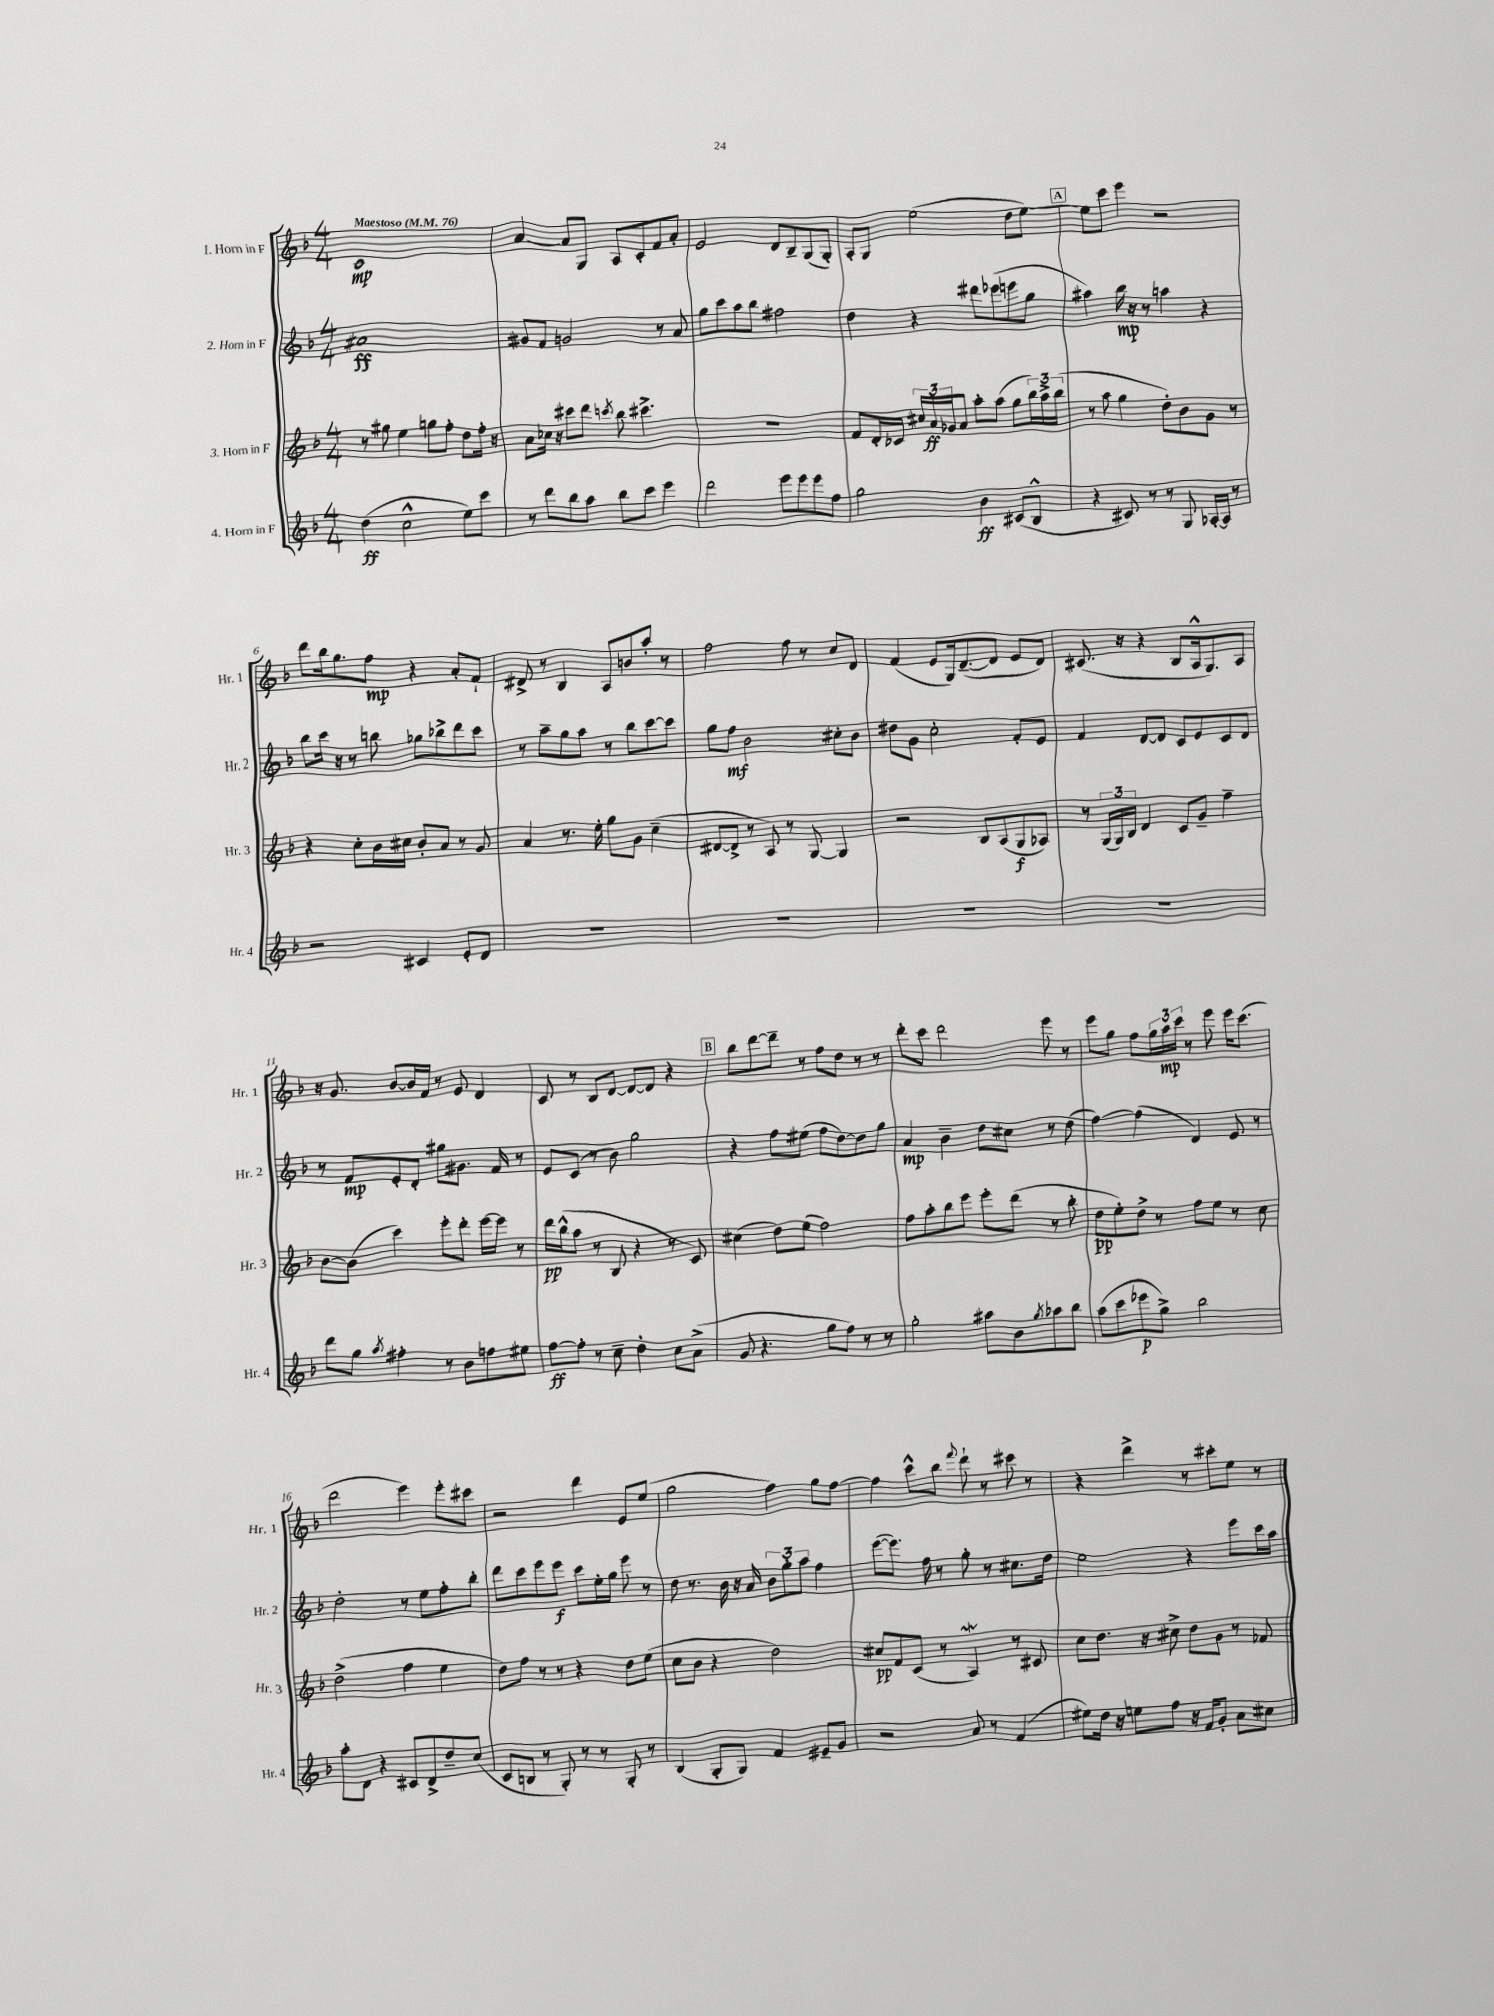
<<
\new StaffGroup <<
\new Staff = "s0" \with { instrumentName = "1. Horn in F" shortInstrumentName = "Hr. 1" } {
    \clef treble \key f \major \numericTimeSignature \time 4/4 \tempo "Maestoso" 4 = 76
    c'1\mp |
    a'4~ a'8 g8 a8 c'8-. f'8 a'8-. |
    e'2 d'8 bes8-- g8( g8-.) |
    a8-. g8 e''2( d''8 e''8~) |
    \mark \markup { \box "A" } e''8 c'''8 e'''4 r2 |
    d'''8 bes''16 g''8. f''8\mp r4 a'8-. f'8-! |
    dis'8-> r8 bes4 a8 b'8 a''8-. r8 |
    f''2 f''8 r8 c''8 d'8 |
    f'4( e'8 g16) d'8.~--( d'8 e'8 d'8) |
    cis'8.( r16 r4 bes8 a16-^ g8.) a8 |
    r16 g'8. bes'8~ bes'16 f'16 r8 e'8 d'4 |
    c'8 r8 bes8 d'8~ d'8~ d'8 r4 |
    \mark \markup { \box "B" } bes''8 d'''8~ d'''8-- r8 f''8 d''8 r8 r8 |
    d'''8-. c'''8 d'''2 e'''8 r8 |
    e'''8 g''8 f''8 \tuplet 3/2 { g''16 a''16\mp c'''16 } r8 e'''8 e'''16 c'''8.( |
    d'''2 e'''4) e'''8-. cis'''8 |
    r2 d'''4 e'8 e''8( |
    g''2 f''4) g''8 f''8~ |
    f''4 c'''8-^ bes''8 \appoggiatura { f'''8 } d'''8-! r8 cis'''8 r8 |
    r4 d'''4-> r8 cis'''8-. e''8 r8 \bar "|." |
}
\new Staff = "s1" \with { instrumentName = "2. Horn in F" shortInstrumentName = "Hr. 2" } {
    \clef treble \key f \major \numericTimeSignature \time 4/4
    ais'1\ff |
    gis'8 f'8 g'2 r8 a'8 |
    g''8 c'''8 a''8 bes''8 fis''2 |
    d''4 r4 dis'''8 ees'''8( e'''8 g''8 |
    \mark \markup { \box "A" } ais''4) bes''16\mp r16 r8 a''4 r4 |
    bes''8 c'''16 r16 r8 b''8 ges''8 bes''8-> d'''8 c'''8 |
    r8 a''8-- g''8 a''8 r8 bes''8 c'''8~ c'''8 |
    g''8 f''8\mf bes'2 cis''8-. bes'8 |
    dis''8 g'8 c''2-. f'8-. e'8 |
    f'4 d'8~ d'8 c'8 e'8 c'8 d'8 |
    r8 f'8\mp e'8-. d'8-. gis''8 gis'8. f'16 r8 |
    e'8 c'8( r8 bes'8) g''2 |
    \mark \markup { \box "B" } r4 f''8 eis''8( f''8 d''8~) d''8 g''8 |
    a'4\mp bes'4-- d''8 cis''8 r8 d''8( |
    f''4~) f''4( d'4) e'8 r8 |
    d''2-. r8 e''8 f''8-. bes''8-. |
    d'''8 c'''8 e'''8 e'''8\f c'''8 e''16-. g''16 e'''8 r8 |
    d''8 r8. bes'16 r16 a'16 \tuplet 3/2 { bes'8 g''8-. a''8 } f''4 |
    e'''8~( e'''8.) f''16 r8 g''8-. r8 cis''8. d''16 |
    e''2 r4 e'''8 c'''16 a''16 \bar "|." |
}
\new Staff = "s2" \with { instrumentName = "3. Horn in F" shortInstrumentName = "Hr. 3" } {
    \clef treble \key f \major \numericTimeSignature \time 4/4
    r8 gis''8 e''4 g''8 f''8-. d''8 f''16-. r16 |
    a'8 ces''16 r16 cis'''8 d'''8 \acciaccatura { c'''8 } bes''8 cis'''4.-> |
    R1 |
    f'8 d'16-. ces'16 \tuplet 3/2 { cis''16 a'16\ff ges'16 } a'8 a''8-. a''8( g''8 \tuplet 3/2 { bes''16) a''16-> bes''16( } |
    \mark \markup { \box "A" } r8 a''8 g''4 d''8-.) bes'8 g'8 r8 |
    r4 c''8-. bes'16 cis''16 bes'8-. a'8 r8 g'8 |
    a'4 r8. e''16-. g''8 g'8 c''4--( |
    dis'8~ dis'8-> r8 a8) r8 g8~ g4 |
    r2 bes8 a8( g8\f aes8) |
    r8 \tuplet 3/2 { g16( g16) bes16 } d'4 c'8 g'8-- f''4-- |
    bes'8~ bes'8( c'''4) e'''8-. d'''8-. e'''16~ e'''16 r8 |
    d'''16\pp bes''16-^( a''8 r8 bes8 r4 r8 c'8) |
    \mark \markup { \box "B" } cis''4( d''8) e''8( f''2) |
    f''8 a''8-. bes''8 e'''8 e'''8-. d'''8( r8 bes''8-. |
    d''8\pp e''8-.) d''8-> r8 f''8 e''8 r8 c''8 |
    d''2->( f''4 e''4 |
    d''8) f''8 r8 r8 r4 d''8 e''8( |
    c''8 bes'8 r4 d''2) |
    cis''8\pp f'8 c'8( r8 a4\mordent) r8 cis'8 |
    c''8 d''8. r16 cis''8-> d''8 g'8 r8 fes'8 \bar "|." |
}
\new Staff = "s3" \with { instrumentName = "4. Horn in F" shortInstrumentName = "Hr. 4" } {
    \clef treble \key f \major \numericTimeSignature \time 4/4
    d''4\ff( c''2-^ e''8) c'''8 |
    r8 d'''8 bes''8 a''8 bes''8 c'''8 e'''4 |
    d'''2 e'''8 e'''8 e'''8 f''8 |
    g''2 bes'4\ff cis'8( bes8-^ |
    \mark \markup { \box "A" } r4 cis'8) r8 r8 g8 aes16~-. aes16 r8 |
    r2 cis'4 e'8-. d'8 |
    R1 |
    R1 |
    R1 |
    R1 |
    d'''8 g''8 \acciaccatura { a''8 } fis''4-. r8 bes'8 f''8 eis''8 |
    f''8~\ff f''8-. r8 c''8-- d''4-. c''8 a'8->( |
    \mark \markup { \box "B" } g'8 r4. g''8 f''8) r8 r8 |
    g''2-. ais''8 bes'8 \acciaccatura { g''8 } aes''8 bes''8 |
    a''8( c'''8 ees'''8\p g''8->) bes''2 |
    a''8-. d'8 r4 cis'8 d'8-> d''8-- c''8( |
    c'8 b8 r8 g8-.) r8 r8 g8-. r8 |
    bes4( g8-. g8) f'4 eis'8-- g'8 |
    r2 a'8 r8 f'4( |
    eis''8) d''16 r16 e''8 f''8 r16 f'16 g'8-. a'8 cis''8 \bar "|." |
}
>>
>>
